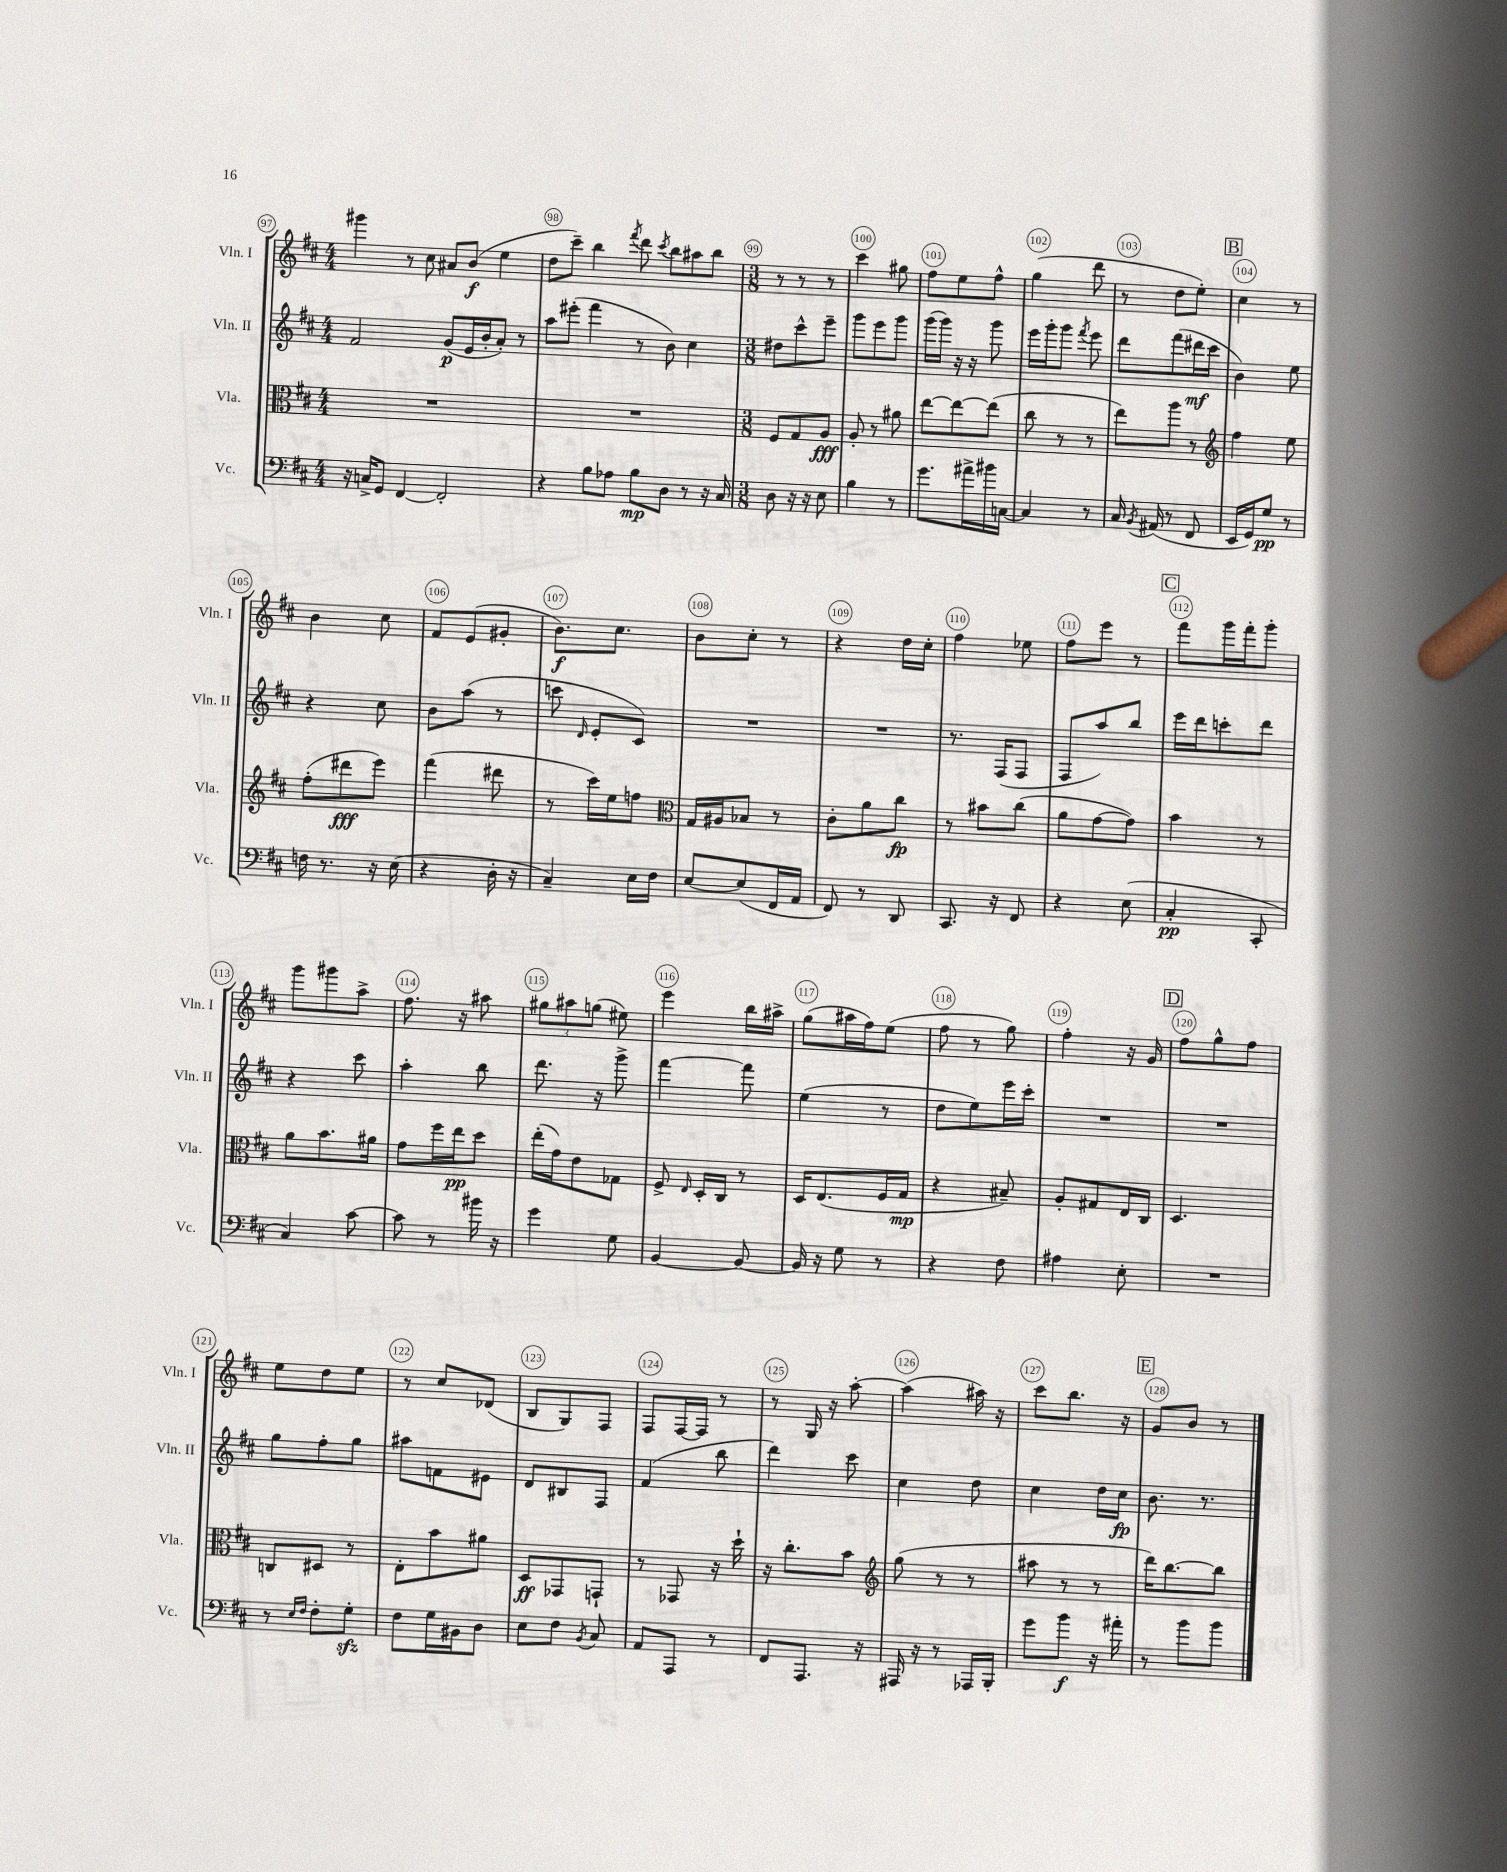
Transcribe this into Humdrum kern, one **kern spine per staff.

**kern	**dynam	**kern	**dynam	**kern	**dynam	**kern	**dynam
*part4	*part4	*part3	*part3	*part2	*part2	*part1	*part1
*staff4	*staff4	*staff3	*staff3	*staff2	*staff2	*staff1	*staff1
*I"Vc.	*	*I"Vla.	*	*I"Vln. II	*	*I"Vln. I	*
*I'Vc.	*	*I'Vla.	*	*I'Vln. II	*	*I'Vln. I	*
*clefF4	*	*clefC3	*	*clefG2	*	*clefG2	*
*k[f#c#]	*	*k[f#c#]	*	*k[f#c#]	*	*k[f#c#]	*
*M4/4	*	*M4/4	*	*M4/4	*	*M4/4	*
=97	=97	=97	=97	=97	=97	=97	=97
16r	.	1r	.	2f#/	.	4ggg#X\	.
16Cn^/KL	.	.	.	.	.	.	.
8GG/J	.	.	.	.	.	.	.
[4FF#/	.	.	.	.	.	8r	.
.	.	.	.	.	.	8cc#\	.
2FF#'/]	.	.	.	(8g/L	p	8a#X/L	.
.	.	.	.	16e/L	.	(8b/J	f
.	.	.	.	16b'/J	.	.	.
.	.	.	.	8a'/J)	.	4ee\	.
.	.	.	.	8r	.	.	.
=98	=98	=98	=98	=98	=98	=98	=98
4r	.	1r	.	8aa\L	.	8dd\L	.
.	.	.	.	(8eee#X'\J	.	8ccc#~\J)	.
8B\L	.	.	.	4fff#\	.	4bb\	.
8A-X\J	.	.	.	.	.	.	.
.	.	.	.	.	.	8qfff#/	.
8B\L	mp	.	.	8r	.	8ddd\	.
.	.	.	.	.	.	8qccc#/	.
8D\J	.	.	.	8b\)	.	8bb\L	.
8r	.	.	.	4cc#\	.	8aa#X\	.
16r	.	.	.	.	.	8bb\J	.
16C#/	.	.	.	.	.	.	.
=99	=99	=99	=99	=99	=99	=99	=99
*M3/8	*	*M3/8	*	*M3/8	*	*M3/8	*
8D\	.	8F#/L	.	8dd#X\L	.	8r	.
16r	.	8G/	.	8ccc#^^\	.	8r	.
16r	.	.	.	.	.	.	.
8E\	.	8A/J	fff	8eee~\J	.	8r	.
=100	=100	=100	=100	=100	=100	=100	=100
4B\	.	8A'/	.	8ggg\L	.	4ccc#\	.
.	.	8r	.	8eee\	.	.	.
8r	.	8a#X\	.	8ggg\J	.	8gg#X\	.
=101	=101	=101	=101	=101	=101	=101	=101
8.g\L	.	[8ee\L	.	(16ggg\LL	.	8ff#\L	.
.	.	.	.	16ggg\JJ)	.	.	.
.	.	8ee\_	.	16r	.	8ee\	.
16a#X^\L	.	.	.	16r	.	.	.
16b#X\	.	(8ee\J]	.	8ggg\	.	8ff#^^\J	.
[16Cn\JJ	.	.	.	.	.	.	.
=102	=102	=102	=102	=102	=102	=102	=102
4C/]	.	8cc#\	.	16eee\LL	.	(4gg\	.
.	.	.	.	16ggg'\J	.	.	.
.	.	8r	.	8ggg\J	.	.	.
.	.	.	.	8qfff#/	.	.	.
8r	.	8r	.	8eee\	.	8ddd\	.
=103	=103	=103	=103	=103	=103	=103	=103
16C#/	.	8ee\L)	.	8ddd\L	.	8r	.
8qBB/	.	.	.	.	.	.	.
(16AA#X/	.	.	.	.	.	.	.
8r	.	8aa\J	.	(8fff#\	.	8dd\L	.
8FF#/	.	8r	.	16ddd#X\L	mf	8ee'\J)	.
.	.	.	.	16ccc#\JJ	.	.	.
!!LO:REH:place=s1:t=B
=104	=104	=104	=104	=104	=104	=104	=104
*	*	*clefG2	*	*	*	*	*
16EE/LL	.	4ff#\	.	4b\)	.	4cc#\	.
16GG/J)	.	.	.	.	.	.	.
8G/J	pp	.	.	.	.	.	.
8r	.	8ee\	.	8ee\	.	8r	.
!!LO:LB:g=z
=105	=105	=105	=105	=105	=105	=105	=105
16Fn\	.	(8ff#'\L	.	4r	.	4b\	.
8.r	.	.	.	.	.	.	.
.	.	8ddd#X\	fff	.	.	.	.
16r	.	8eee\J)	.	8cc#\	.	8cc#\	.
(16E\	.	.	.	.	.	.	.
=106	=106	=106	=106	=106	=106	=106	=106
4r	.	(4fff#\	.	8b\L	.	8f#/L	.
.	.	.	.	(8aa\J	.	(8e/	.
16D'\	.	8ddd#X\	.	8r	.	8g#X'/J	.
16r	.	.	.	.	.	.	.
=107	=107	=107	=107	=107	=107	=107	=107
4C#~/)	.	8r	.	8cccn\	.	8.b\L)	f
.	.	.	.	16qqd/	.	.	.
.	.	16ccc#\LL)	.	8e'/L	.	.	.
.	.	16ee\J	.	.	.	8.cc#\J	.
16E\LL	.	8ffn\J	.	8c#/J)	.	.	.
16F#\JJ	.	.	.	.	.	.	.
=108	=108	=108	=108	=108	=108	=108	=108
*	*	*clefC3	*	*	*	*	*
[8E/L	.	16G/LL	.	4.r	.	8b\L	.
.	.	16A#X/J	.	.	.	.	.
(8E/]	.	8B-X/J	.	.	.	8cc#'\J	.
16FF#/L	.	8r	.	.	.	8r	.
16AA/JJ	.	.	.	.	.	.	.
=109	=109	=109	=109	=109	=109	=109	=109
8FF#/)	.	8c#'\L	.	4.r	.	4r	.
8r	.	8a\	.	.	.	.	.
8DD/	.	8cc#\J	fp	.	.	16dd\LL	.
.	.	.	.	.	.	16cc#'\JJ	.
=110	=110	=110	=110	=110	=110	=110	=110
8.CC#/	.	8r	.	8.r	.	4ff#\	.
.	.	8b#X\L	.	.	.	.	.
16r	.	.	.	(16F#/KL	.	.	.
8FF#/	.	(8cc#\J	.	8F#/J	.	8ee-X\	.
=111	=111	=111	=111	=111	=111	=111	=111
4r	.	8a\L	.	8F#/L	.	8ff#\L	.
.	.	[8g\	.	8aa/)	.	8eee\J	.
(8E\	.	8g\J])	.	8bb/J	.	8r	.
!!LO:REH:place=s1:t=C
=112	=112	=112	=112	=112	=112	=112	=112
4C#'/	pp	4b\	.	16eee\LL	.	8fff#\L	.
.	.	.	.	16ddd\J	.	.	.
.	.	.	.	8cccn'\	.	16ggg\L	.
.	.	.	.	.	.	16fff#'\J	.
8CC#'/	.	8r	.	8ddd\J	.	8ggg'\J	.
!!LO:LB:g=z
=113	=113	=113	=113	=113	=113	=113	=113
4C#/)	.	8a\L	.	4r	.	8ggg\L	.
.	.	8.b\	.	.	.	8ggg#X\	.
[8c#\	.	.	.	8ccc#\	.	8aa^\J	.
.	.	16a#X\Jk	.	.	.	.	.
=114	=114	=114	=114	=114	=114	=114	=114
8c#\]	.	8g\L	.	4aa'\	.	8.ff#\	.
8r	.	16ff#\L	.	.	.	.	.
.	.	16ee\J	pp	.	.	16r	.
16b#X\	.	8dd\J	.	8bb\	.	8aa#X\	.
16r	.	.	.	.	.	.	.
=115	=115	=115	=115	=115	=115	=115	=115
4g\	.	(16ee'\LL	.	8.ddd\	.	12gg#X\L	.
.	.	16g\J)	.	.	.	.	.
.	.	.	.	.	.	12aa#X\	.
.	.	8e\	.	.	.	.	.
.	.	.	.	.	.	(12ggn\J	.
.	.	.	.	16r	.	.	.
8G\	.	8G-X\J	.	8ggg^\	.	8ee#X\)	.
=116	=116	=116	=116	=116	=116	=116	=116
[4BB/	.	8F#^/	.	[4fff#\	.	4eee\	.
.	.	16qqE/	.	.	.	.	.
.	.	16D'/LL	.	.	.	.	.
.	.	16C#/JJ	.	.	.	.	.
8BB/_	.	8r	.	8fff#\]	.	16bb\LL	.
.	.	.	.	.	.	16aa#X^\JJ	.
=117	=117	=117	=117	=117	=117	=117	=117
16BB/]	.	16D/KL	.	(4ee\	.	(8gg\L	.
16r	.	(8.E/	.	.	.	.	.
8G\	.	.	.	.	.	16aa#X\L	.
.	.	.	.	.	.	16ff#\J)	.
8r	.	16F#/L	.	8r	.	(8ee\J	.
.	.	16G/JJ	mp	.	.	.	.
=118	=118	=118	=118	=118	=118	=118	=118
4r	.	4r	.	8dd\L	.	8ff#\	.
.	.	.	.	8ee\)	.	8r	.
8F#\	.	8B#X~/)	.	16eee\L	.	8gg\)	.
.	.	.	.	16ccc#'\JJ	.	.	.
=119	=119	=119	=119	=119	=119	=119	=119
4A#X\	.	8A'/L	.	4.r	.	4ff#'\	.
.	.	8G#X/	.	.	.	.	.
8E'\	.	16E/L	.	.	.	16r	.
.	.	16C#/JJ	.	.	.	16g/	.
!!LO:REH:place=s1:t=D
=120	=120	=120	=120	=120	=120	=120	=120
4.r	.	4.D/	.	4.r	.	8ff#\L	.
.	.	.	.	.	.	8gg^^\	.
.	.	.	.	.	.	8ff#\J	.
!!LO:LB:g=z
=121	=121	=121	=121	=121	=121	=121	=121
8r	.	8Cn/L	.	8gg\L	.	8ee\L	.
16qqE/LL	.	.	.	.	.	.	.
16qqF#/JJ	.	.	.	.	.	.	.
8F#'\L	.	8D#X/J	.	8ff#'\	.	8dd\	.
8Gzz'\J	.	8r	.	8gg\J	.	8ee\J	.
=122	=122	=122	=122	=122	=122	=122	=122
8F#\L	.	8E'\L	.	8aa#X\L	.	8r	.
16G\L	.	8b\	.	8fn\	.	8cc#/L	.
16BB#X\J	.	.	.	.	.	.	.
8D\J	.	8a#X\J	.	8e#X\J	.	(8d-X/J	.
=123	=123	=123	=123	=123	=123	=123	=123
8E\L	.	8D/L	ff	8d/L	.	8B/L	.
8F#\J	.	8GG-X/	.	8B#X/	.	8G/)	.
8qBB/	.	.	.	.	.	.	.
8C#/	.	8GGn`/J	.	8F#/J	.	8F#/J	.
=124	=124	=124	=124	=124	=124	=124	=124
8AA/L	.	8r	.	(4f#/	.	8F#/L	.
8AAA/J	.	8GG-X/	.	.	.	[16F#/L	.
.	.	.	.	.	.	16F#/JJ]	.
8r	.	16r	.	8bb\	.	8r	.
.	.	16dd`\	.	.	.	.	.
=125	=125	=125	=125	=125	=125	=125	=125
8FF#/L	.	16r	.	4ddd\)	.	8r	.
.	.	8.cc#'\L	.	.	.	.	.
8.AAA/J	.	.	.	.	.	16G/	.
.	.	.	.	.	.	16r	.
.	.	8b\J	.	8ccc#\	.	[8aa'\	.
16r	.	.	.	.	.	.	.
=126	=126	=126	=126	=126	=126	=126	=126
*	*	*clefG2	*	*	*	*	*
16AAA#X/	.	(8gg\	.	4cc#\	.	(4aa\]	.
16r	.	.	.	.	.	.	.
8r	.	8r	.	.	.	.	.
16AAA-X/LL	.	8r	.	8dd\	.	16aa#X\)	.
16BBB'/JJ	.	.	.	.	.	16r	.
=127	=127	=127	=127	=127	=127	=127	=127
8g\L	.	8aa#X\	.	4cc#\	.	8ccc#\L	.
8b\J	f	8r	.	.	.	8.bb\J	.
16r	.	8r	.	16dd\LL	.	.	.
16a#X'\	.	.	.	16cc#\JJ	fp	16r	.
!!LO:REH:place=s1:t=E
=128	=128	=128	=128	=128	=128	=128	=128
8r	.	16ddd\KL)	.	8.b\	.	8g/L	.
.	.	[8.bb\	.	.	.	.	.
8b\L	.	.	.	.	.	8b/J	.
.	.	.	.	8.r	.	.	.
8b\J	.	8bb\J]	.	.	.	8r	.
==	==	==	==	==	==	==	==
*-	*-	*-	*-	*-	*-	*-	*-
